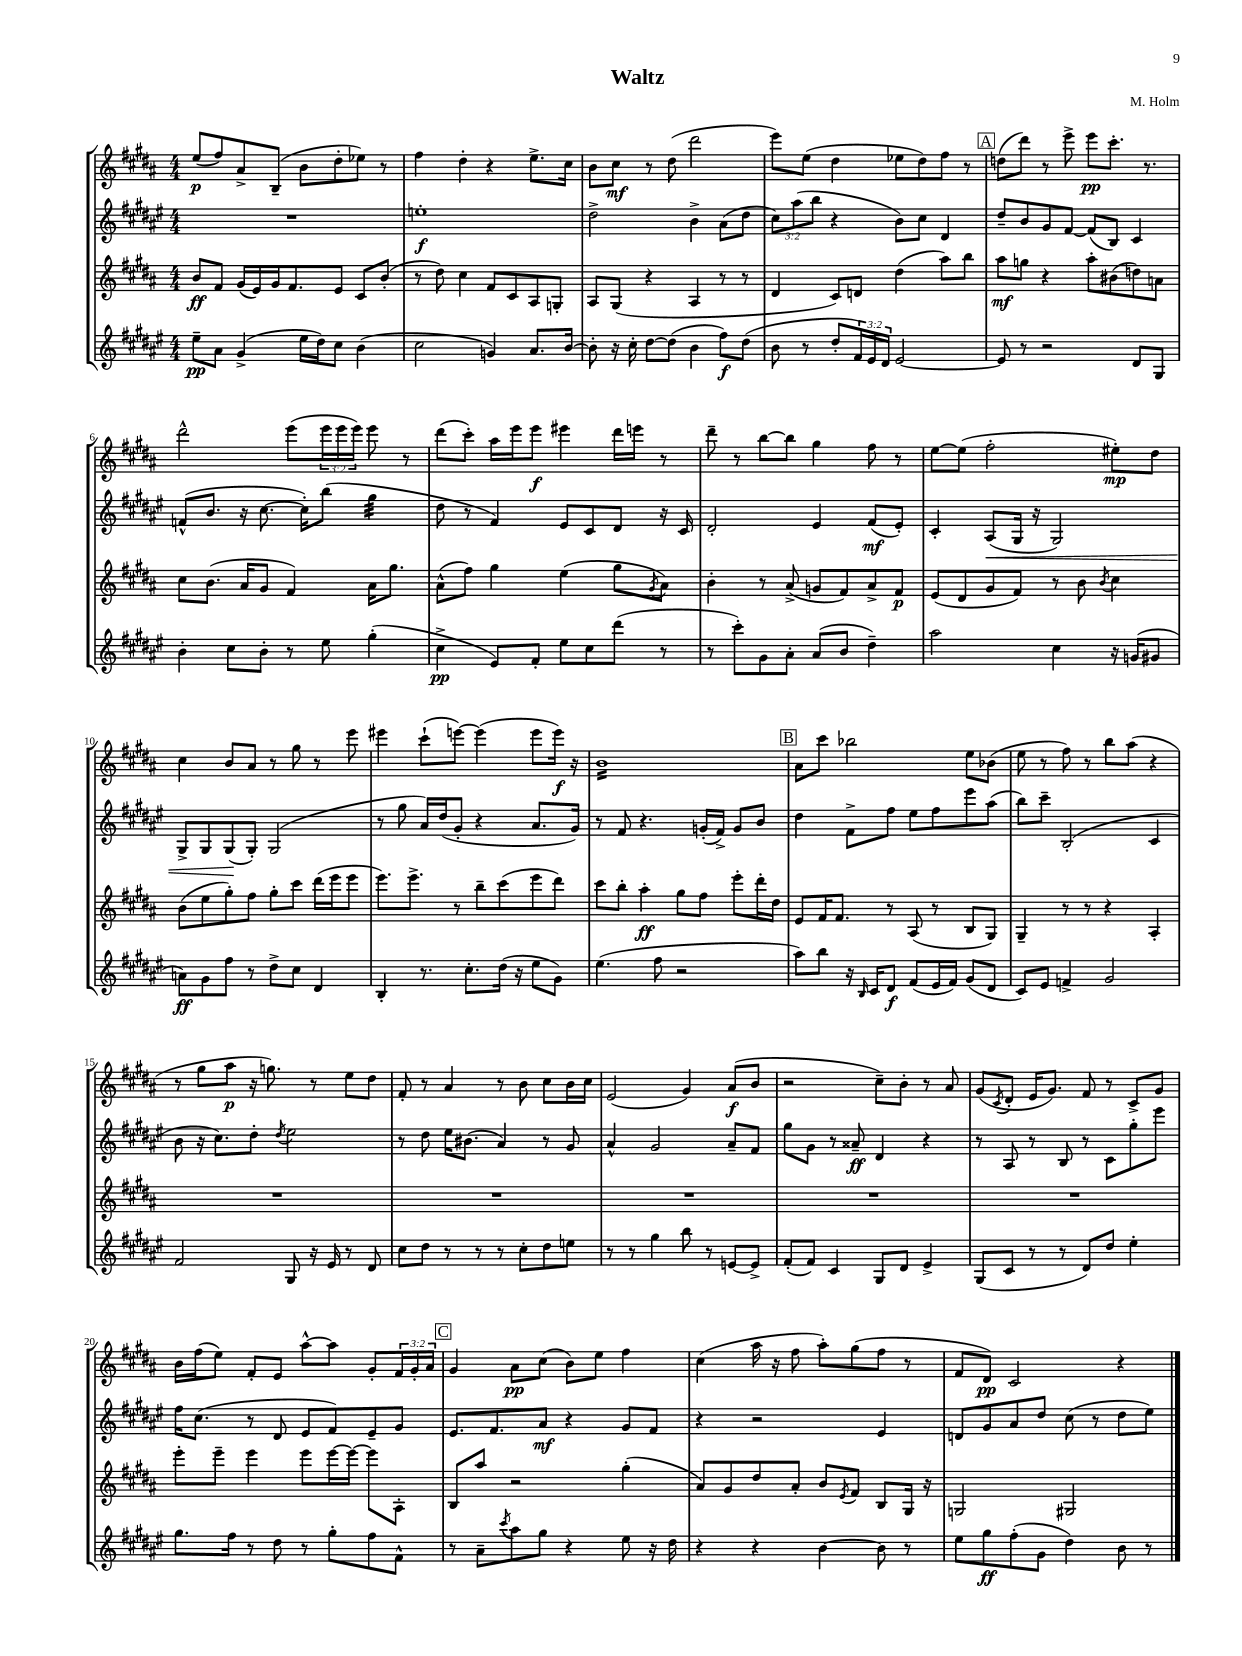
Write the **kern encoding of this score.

**kern	**dynam	**kern	**dynam	**kern	**dynam	**kern	**dynam
*part4	*part4	*part3	*part3	*part2	*part2	*part1	*part1
*staff4	*staff4	*staff3	*staff3	*staff2	*staff2	*staff1	*staff1
*clefG2	*	*clefG2	*	*clefG2	*	*clefG2	*
*k[f#c#g#d#a#e#]	*	*k[f#c#g#d#a#]	*	*k[f#c#g#d#a#e#]	*	*k[f#c#g#d#a#]	*
*M4/4	*	*M4/4	*	*M4/4	*	*M4/4	*
=1	=1	=1	=1	=1	=1	=1	=1
8ee#~\L	pp	8b/L	ff	1r	.	(8ee/L	p
8a#\J	.	8f#/J	.	.	.	8ff#/)	.
(4g#^/	.	(16g#/LL	.	.	.	8a#^/	.
.	.	16e/)	.	.	.	.	.
.	.	16g#/J	.	.	.	(8B~/J	.
.	.	8.f#/	.	.	.	.	.
16ee#\LL	.	.	.	.	.	8b\L	.
16dd#\J)	.	.	.	.	.	.	.
8cc#\J	.	8e/J	.	.	.	8dd#'\	.
(4b\	.	8c#/L	.	.	.	8ee-X\J)	.
.	.	(8b'/J	.	.	.	8r	.
=2	=2	=2	=2	=2	=2	=2	=2
2cc#\	.	8r	.	1een'	f	4ff#\	.
.	.	8dd#\)	.	.	.	.	.
.	.	4cc#\	.	.	.	4dd#'\	.
4gn/)	.	8f#/L	.	.	.	4r	.
.	.	8c#/	.	.	.	.	.
8.a#/L	.	8A#/	.	.	.	8.ee^\L	.
.	.	8Gn'/J	.	.	.	.	.
[16b/Jk	.	.	.	.	.	16cc#\Jk	.
=3	=3	=3	=3	=3	=3	=3	=3
8b'\]	.	8A#/L	.	2dd#^\	.	8b\L	.
16r	.	(8G#/J	.	.	.	8cc#\J	mf
16cc#'\	.	.	.	.	.	.	.
[8dd#\L	.	4r	.	.	.	8r	.
(8dd#\J]	.	.	.	.	.	(8dd#\	.
4b\	.	4A#/	.	4b^\	.	2ddd#\	.
8ff#\L)	f	8r	.	(8a#\L	.	.	.
(8dd#\J	.	8r	.	8dd#\J	.	.	.
=4	=4	=4	=4	=4	=4	=4	=4
8b\	.	4d#/	.	12cc#\L)	.	8eee\L)	.
.	.	.	.	(12aa#\	.	.	.
8r	.	.	.	.	.	(8ee\J	.
.	.	.	.	12bb\J	.	.	.
8dd#'/L	.	8c#/L)	.	4r	.	4dd#\	.
24f#/L)	.	8dn/J	.	.	.	.	.
24e#/	.	.	.	.	.	.	.
24d#/JJ	.	.	.	.	.	.	.
[2e#/	.	(4dd#\	.	8b\L)	.	8ee-X\L	.
.	.	.	.	8cc#\J	.	8dd#\)	.
.	.	8aa#\L)	.	4d#/	.	8ff#\J	.
.	.	8bb\J	.	.	.	8r	.
!!LO:REH:place=s1:t=A
=5	=5	=5	=5	=5	=5	=5	=5
8e#/]	.	8aa#\L	mf	8dd#~/L	.	(8ddn\L	.
8r	.	8ggn\J	.	8b/	.	8ddd#\J)	.
2r	.	4r	.	8g#/	.	8r	.
.	.	.	.	[8f#/J	.	8eee^\	.
.	.	8aa#'\L	.	(8f#/L]	.	8eee\L	pp
.	.	(8b#X\	.	8B/J)	.	8.ccc#'\J	.
8d#/L	.	8ddn\)	.	4c#/	.	.	.
.	.	.	.	.	.	8.r	.
8G#/J	.	8an\J	.	.	.	.	.
!!LO:LB:g=z
=6	=6	=6	=6	=6	=6	=6	=6
4b'\	.	8cc#\L	.	(8fn^^/L	.	2ddd#^^\	.
.	.	(8.b\J	.	8.b/J	.	.	.
8cc#\L	.	.	.	.	.	.	.
.	.	16a#/KL	.	16r	.	.	.
8b'\J	.	8g#/J	.	[8.cc#\	.	.	.
8r	.	4f#/)	.	.	.	(8eee\L	.
.	.	.	.	16cc#'\KL])	.	.	.
8ee#\	.	.	.	(8bb\J	.	24eee\L	.
.	.	.	.	.	.	24eee\	.
.	.	.	.	.	.	24eee\JJ)	.
*	*	*	*	*tremolo	*	*	*
(4gg#'\	.	16a#\KL	.	32gg#\LLL	.	8eee\	.
.	.	.	.	32gg#\	.	.	.
.	.	8.gg#\J	.	32gg#\	.	.	.
.	.	.	.	32gg#\	.	.	.
.	.	.	.	32gg#\	.	8r	.
.	.	.	.	32gg#\	.	.	.
.	.	.	.	32gg#\	.	.	.
.	.	.	.	32gg#\JJJ	.	.	.
*	*	*	*	*Xtremolo	*	*	*
=7	=7	=7	=7	=7	=7	=7	=7
4cc#^\	pp	(8a#^^\L	.	8dd#\	.	(8ddd#\L	.
.	.	8ff#\J)	.	8r	.	8ccc#'\J)	.
8e#/L)	.	4gg#\	.	4f#/)	.	16aa#\LL	.
.	.	.	.	.	.	16eee\J	.
8f#'/J	.	.	.	.	.	8eee\J	f
8ee#\L	.	(4ee\	.	8e#/L	.	4eee#X\	.
8cc#\	.	.	.	8c#/	.	.	.
(8ddd#\J	.	8gg#\L	.	8d#/J	.	16ddd#\LL	.
.	.	.	.	.	.	16eeen\JJ	.
.	.	8qg#/	.	.	.	.	.
8r	.	8a#\J)	.	16r	.	8r	.
.	.	.	.	16c#/	.	.	.
=8	=8	=8	=8	=8	=8	=8	=8
8r	.	4b'\	.	2d#'/	.	8ddd#~\	.
8ccc#'\L)	.	.	.	.	.	8r	.
8g#\	.	8r	.	.	.	[8bb\L	.
8a#'\J	.	(8a#^/	.	.	.	8bb\J]	.
(8a#/L	.	8gn/L	.	4e#/	.	4gg#\	.
8b/J	.	8f#/)	.	.	.	.	.
4dd#~\)	.	8a#^/	.	(8f#/L	mf	8ff#\	.
.	.	8f#/J	p	8e#'/J)	.	8r	.
=9	=9	=9	=9	=9	=9	=9	=9
2aa#\	.	(8e/L	.	4c#'/	.	[8ee\L	.
.	.	8d#/	.	.	.	(8ee\J]	.
!	!	!	!	!	!LO:HP:b	!	!
.	.	8g#/	.	(8A#/L	<	2ff#'\	.
.	.	8f#/J)	.	16G#/Jk	.	.	.
.	.	.	.	16r	.	.	.
4cc#\	.	8r	.	2G#/)	.	.	.
.	.	8b\	.	.	.	.	.
.	.	8qb/	.	.	.	.	.
16r	.	4cc#\	.	.	.	8ee#X'\L)	mp
(16gn/KL	.	.	.	.	.	.	.
8g#X/J	.	.	.	.	.	8dd#\J	.
!!LO:LB:g=z
=10	=10	=10	=10	=10	=10	=10	=10
8an\L)	ff	(8b\L	.	8G#^/L	.	4cc#\	.
8g#\	.	8ee\	.	8G#/	.	.	.
8ff#\J	.	8gg#'\)	.	(8G#/	.	8b/L	.
8r	.	8ff#\J	.	8G#'/J)	[	8a#/J	.
8dd#^\L	.	8gg#'\L	.	(2G#/	.	8r	.
8cc#\J	.	8ccc#\J	.	.	.	8gg#\	.
4d#/	.	(16ddd#\LL	.	.	.	8r	.
.	.	16eee\J	.	.	.	.	.
.	.	8eee\J	.	.	.	8eee\	.
=11	=11	=11	=11	=11	=11	=11	=11
4B'/	.	8.eee\L)	.	8r	.	4eee#X\	.
.	.	.	.	8gg#\	.	.	.
.	.	8.eee^\J	.	.	.	.	.
8.r	.	.	.	16a#/LL)	.	(8ccc#`\L	.
.	.	.	.	(16dd#/J	.	.	.
.	.	8r	.	8g#'/J	.	[8eeen\J)	.
8.cc#'\L	.	.	.	.	.	.	.
.	.	8bb~\L	.	4r	.	(4eee\]	.
(16dd#\Jk	.	(8ccc#\	.	.	.	.	.
16r	.	.	.	.	.	.	.
8ee#\L	.	8eee\	.	8.a#/L	.	8eee\L	.
8g#\J)	.	8ddd#\J)	.	.	.	16eee\Jk)	f
.	.	.	.	16g#/Jk)	.	16r	.
=12	=12	=12	=12	=12	=12	=12	=12
*	*	*	*	*	*	*tremolo	*
(4.ee#\	.	8ccc#\L	.	8r	.	16bLL	.
.	.	.	.	.	.	16b	.
.	.	8bb'\J	.	8f#/	.	16b	.
.	.	.	.	.	.	16b	.
.	.	4aa#'\	ff	4.r	.	16b	.
.	.	.	.	.	.	16b	.
8ff#\	.	.	.	.	.	16b	.
.	.	.	.	.	.	16b	.
2r	.	8gg#\L	.	.	.	16b	.
.	.	.	.	.	.	16b	.
.	.	8ff#\J	.	(16gn'/LL	.	16b	.
.	.	.	.	16f#^/JJ)	.	16b	.
.	.	8eee'\L	.	8g/L	.	16b	.
.	.	.	.	.	.	16b	.
.	.	16ddd#'\L	.	8b/J	.	16b	.
.	.	16dd#\JJ	.	.	.	16bJJ	.
*	*	*	*	*	*	*Xtremolo	*
!!LO:REH:place=s1:t=B
=13	=13	=13	=13	=13	=13	=13	=13
8aa#\L)	.	8e/L	.	4dd#\	.	8a#\L	.
8bb\J	.	16f#/K	.	.	.	8ccc#\J	.
.	.	8.f#/J	.	.	.	.	.
16r	.	.	.	8f#^\L	.	2bb-X\	.
16qqB/	.	.	.	.	.	.	.
16c#/KL	.	.	.	.	.	.	.
8d#/J	f	8r	.	8ff#\J	.	.	.
(8f#/L	.	(8A#/	.	8ee#\L	.	.	.
16e#/L	.	8r	.	8ff#\	.	.	.
16f#/JJ)	.	.	.	.	.	.	.
(8g#/L	.	8B/L	.	8eee#\	.	8ee\L	.
8d#/J	.	8G#/J)	.	(8aa#\J	.	(8b-X\J	.
=14	=14	=14	=14	=14	=14	=14	=14
8c#/L)	.	4G#~/	.	8bb\L)	.	8ee\	.
8e#/J	.	.	.	8ccc#~\J	.	8r	.
4fn^/	.	8r	.	(2B'/	.	8ff#\)	.
.	.	8r	.	.	.	8r	.
2g#/	.	4r	.	.	.	8bb\L	.
.	.	.	.	.	.	(8aa#\J	.
.	.	4A#'/	.	4c#/	.	4r	.
!!LO:LB:g=z
=15	=15	=15	=15	=15	=15	=15	=15
2f#/	.	1r	.	8b\	.	8r	.
.	.	.	.	16r	.	8gg#\L	.
.	.	.	.	8.cc#\L)	.	.	.
.	.	.	.	.	.	8aa#\J	p
.	.	.	.	8dd#'\J	.	16r	.
.	.	.	.	.	.	8.ggn\)	.
.	.	.	.	8qdd#/	.	.	.
8G#/	.	.	.	2ee#\	.	.	.
16r	.	.	.	.	.	8r	.
16e#/	.	.	.	.	.	.	.
8r	.	.	.	.	.	8ee\L	.
8d#/	.	.	.	.	.	8dd#\J	.
=16	=16	=16	=16	=16	=16	=16	=16
8cc#\L	.	1r	.	8r	.	8f#'/	.
8dd#\J	.	.	.	8dd#\	.	8r	.
8r	.	.	.	16ee#\KL	.	4a#/	.
.	.	.	.	(8.b#X\J	.	.	.
8r	.	.	.	.	.	.	.
8r	.	.	.	4a#/)	.	8r	.
8cc#'\L	.	.	.	.	.	8b\	.
8dd#\	.	.	.	8r	.	8cc#\L	.
8een\J	.	.	.	8g#/	.	16b\L	.
.	.	.	.	.	.	16cc#\JJ	.
=17	=17	=17	=17	=17	=17	=17	=17
8r	.	1r	.	4a#^^/	.	(2e/	.
8r	.	.	.	.	.	.	.
4gg#\	.	.	.	2g#/	.	.	.
8bb\	.	.	.	.	.	4g#/)	.
8r	.	.	.	.	.	.	.
[8en/L	.	.	.	8a#~/L	.	(8a#/L	f
8e^/J]	.	.	.	8f#/J	.	8b/J	.
=18	=18	=18	=18	=18	=18	=18	=18
(8f#'/L	.	1r	.	8gg#\L	.	2r	.
8f#/J)	.	.	.	8g#\J	.	.	.
4c#/	.	.	.	8r	.	.	.
.	.	.	.	8a##X~/	ff	.	.
8G#/L	.	.	.	4d#/	.	8cc#~\L)	.
8d#/J	.	.	.	.	.	8b'\J	.
4e#^/	.	.	.	4r	.	8r	.
.	.	.	.	.	.	8a#/	.
=19	=19	=19	=19	=19	=19	=19	=19
(8G#/L	.	1r	.	8r	.	(8g#/L	.
.	.	.	.	.	.	8qc#/	.
8c#/J	.	.	.	8A#/	.	8d#'/J	.
8r	.	.	.	8r	.	16e/KL	.
.	.	.	.	.	.	8.g#/J)	.
8r	.	.	.	8B/	.	.	.
8d#/L)	.	.	.	8r	.	8f#/	.
8dd#/J	.	.	.	8c#\L	.	8r	.
4ee#'\	.	.	.	8gg#'\	.	8c#^/L	.
.	.	.	.	8eee#\J	.	8g#/J	.
!!LO:LB:g=z
=20	=20	=20	=20	=20	=20	=20	=20
8.gg#\L	.	8eee'\L	.	16ff#\KL	.	16b\LL	.
.	.	.	.	(8.cc#\J	.	(16ff#\J	.
.	.	8eee~\J	.	.	.	8ee\J)	.
16ff#\Jk	.	.	.	.	.	.	.
8r	.	4eee\	.	8r	.	8f#'/L	.
8dd#\	.	.	.	8d#/	.	8e/J	.
8r	.	8eee\L	.	8e#/L	.	[8aa#^^\L	.
8gg#'\L	.	[16eee\L	.	8f#/)	.	8aa#\J]	.
.	.	16eee\JJ_	.	.	.	.	.
8ff#\	.	8eee\L]	.	8e#~/	.	8g#'/L	.
8f#^^\J	.	8A#'\J	.	8g#/J	.	24f#/L	.
.	.	.	.	.	.	24g#'/	.
.	.	.	.	.	.	24a#/JJ	.
!!LO:REH:place=s1:t=C
=21	=21	=21	=21	=21	=21	=21	=21
8r	.	8B/L	.	8.e#/L	.	4g#/	.
8a#~\L	.	8aa#/J	.	.	.	.	.
.	.	.	.	8.f#/	.	.	.
8qccc#/	.	.	.	.	.	.	.
8aa#\	.	2r	.	.	.	8a#\L	pp
8gg#\J	.	.	.	8a#/J	mf	(8cc#\J	.
4r	.	.	.	4r	.	8b\L)	.
.	.	.	.	.	.	8ee\J	.
8ee#\	.	(4gg#'\	.	8g#/L	.	4ff#\	.
16r	.	.	.	8f#/J	.	.	.
16dd#\	.	.	.	.	.	.	.
=22	=22	=22	=22	=22	=22	=22	=22
4r	.	8a#/L)	.	4r	.	(4cc#\	.
.	.	8g#/	.	.	.	.	.
4r	.	8dd#/	.	2r	.	16aa#\	.
.	.	.	.	.	.	16r	.
.	.	8a#'/J	.	.	.	8ff#\	.
[4b\	.	8b/L	.	.	.	8aa#'\L)	.
.	.	8qe/	.	.	.	.	.
.	.	8f#/J	.	.	.	(8gg#\	.
8b\]	.	8B/L	.	4e#/	.	8ff#\J	.
8r	.	16G#/Jk	.	.	.	8r	.
.	.	16r	.	.	.	.	.
=23	=23	=23	=23	=23	=23	=23	=23
8ee#\L	.	2Gn/	.	8dn/L	.	8f#/L	.
8gg#\	ff	.	.	8g#/	.	8d#/J)	pp
(8ff#'\	.	.	.	8a#/	.	2c#/	.
8g#\J	.	.	.	8dd#/J	.	.	.
4dd#\)	.	2G#X/	.	(8cc#\	.	.	.
.	.	.	.	8r	.	.	.
8b\	.	.	.	8dd#\L	.	4r	.
8r	.	.	.	8ee#\J)	.	.	.
==	==	==	==	==	==	==	==
*-	*-	*-	*-	*-	*-	*-	*-
